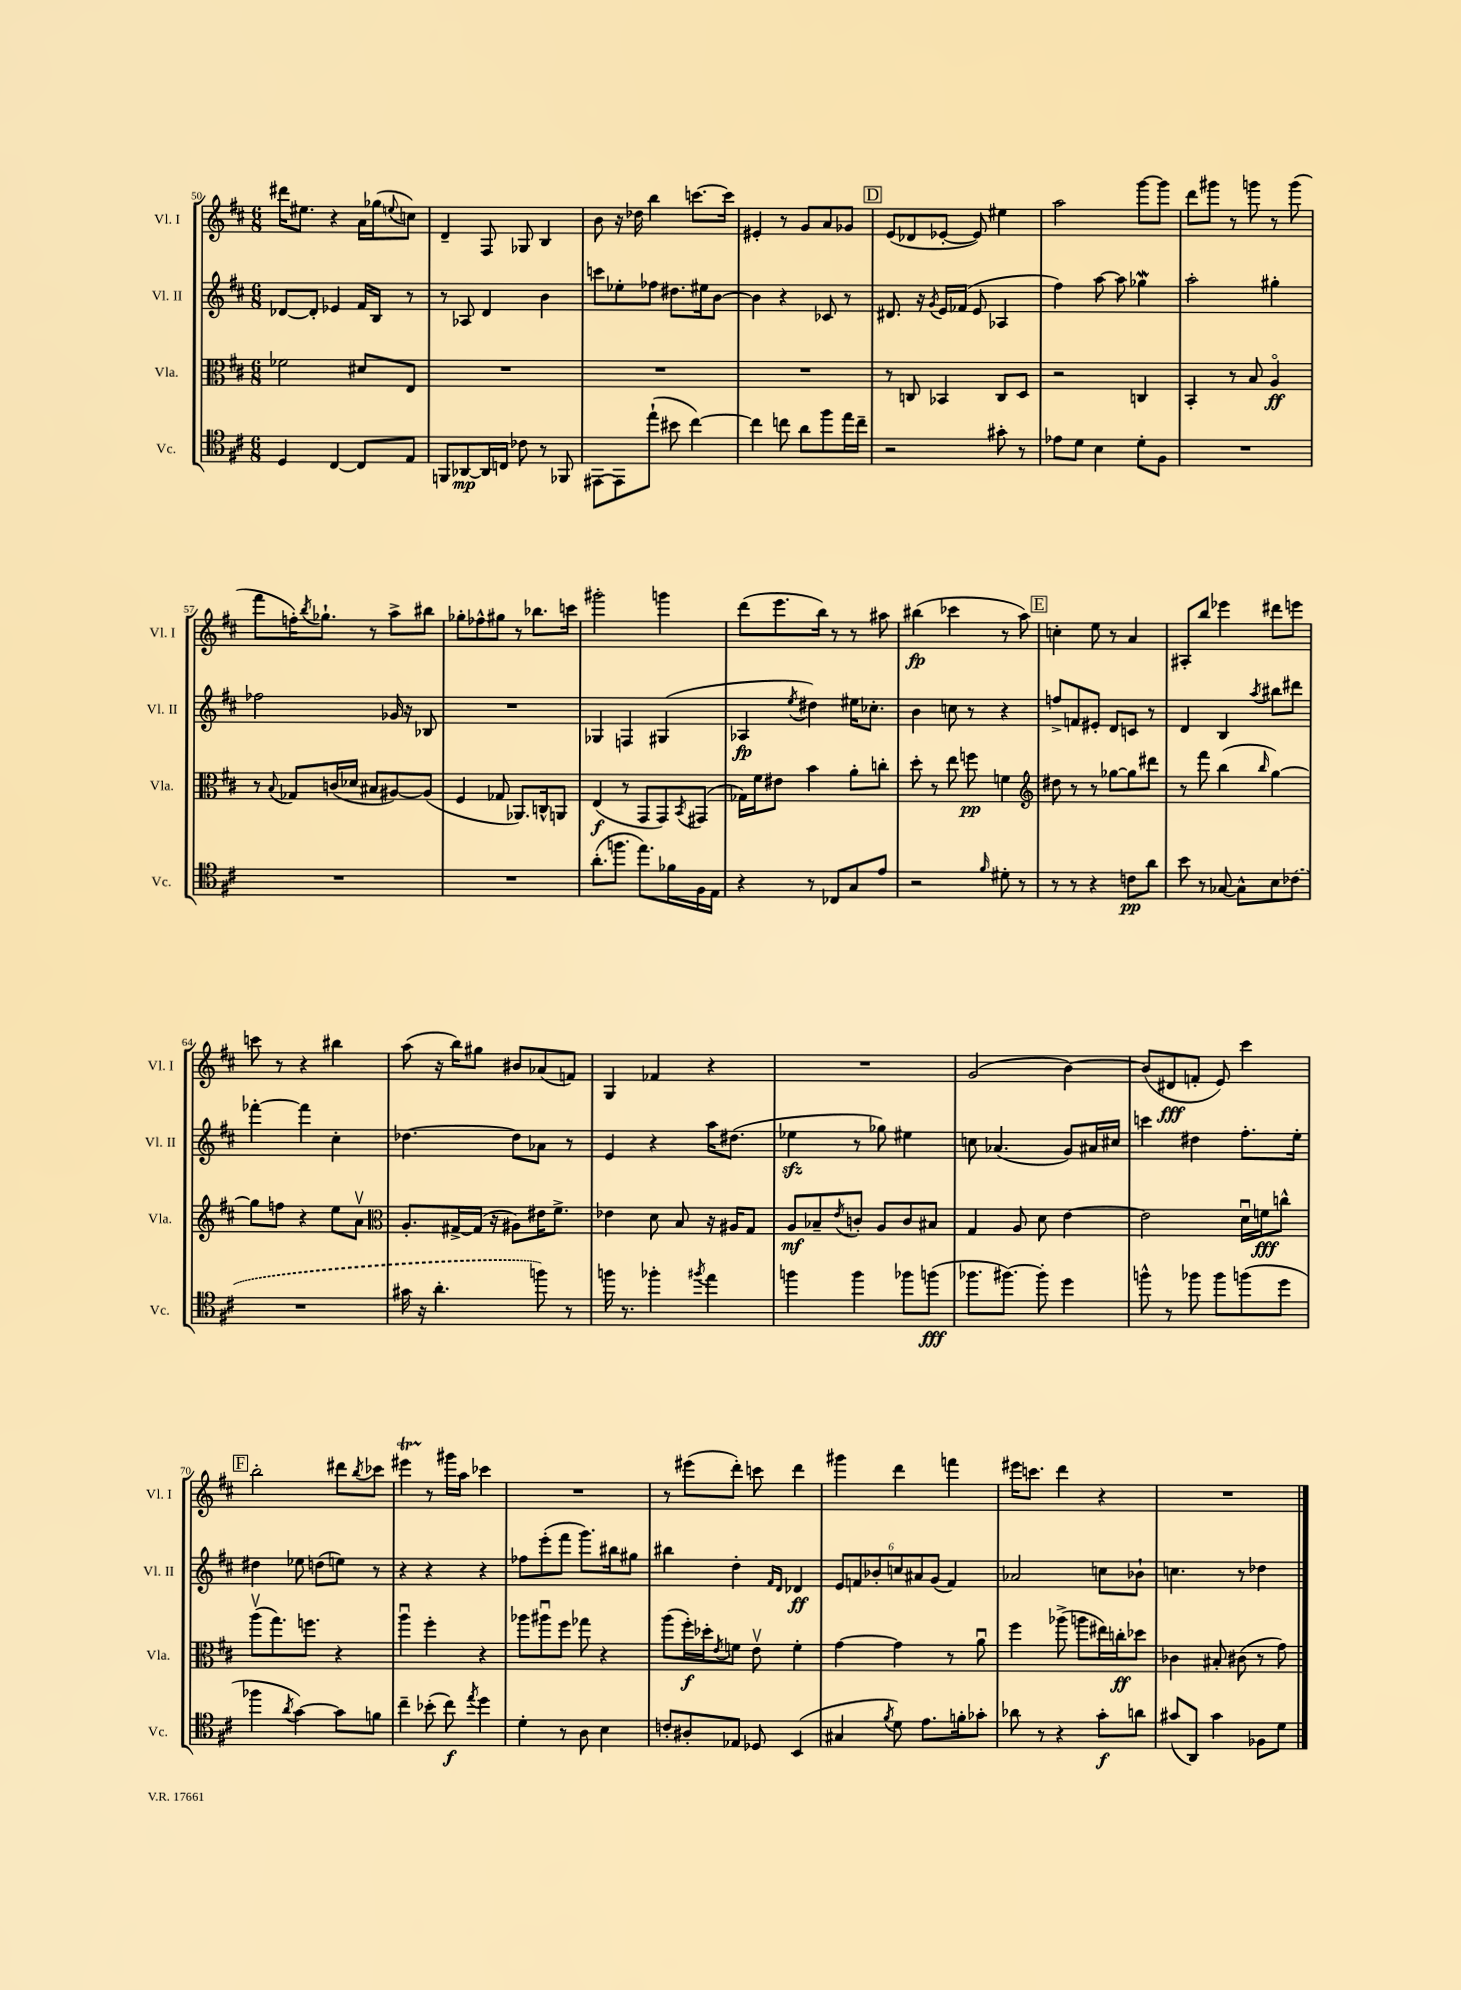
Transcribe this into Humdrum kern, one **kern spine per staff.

**kern	**kern	**kern	**kern
*staff4	*staff3	*staff2	*staff1
*clefC4	*clefC3	*clefG2	*clefG2
*k[f#c#]	*k[f#c#]	*k[f#c#]	*k[f#c#]
*M6/8	*M6/8	*M6/8	*M6/8
4D/	2f-\	[8d-/L	16ddd#\LK
.	.	.	8.ee#\J
.	.	8d-'/]J	.
[4C#/	.	4e-/	4r
8C#/]L	8d#/L	16f#/LL	16a\LL
.	.	16B/JJ	(16gg-\J
.	.	.	8qqee/
8E/J	8E/J	8r	8cc\J)
=	=	=	=
8FF/L	2.r	8r	4d~/
[8AA-/	.	8A-/	.
16AA-/]L	.	4d/	8F#/
16C/JJ	.	.	.
8c-\	.	.	8G-/
8r	.	4b\	4B/
8FF-/	.	.	.
=	=	=	=
[8EE#\L	2.r	8ccc\L	8b\
8EE#\]	.	8ee-'\	16r
.	.	.	16dd-\
(8ee`\J	.	8ff-\J	4bb\
8b#\	.	8.dd#\L	.
[4cc#\)	.	.	[8.ccc\L
.	.	16ee#\k	.
.	.	[8b\J	.
.	.	.	16ccc\]Jk
=	=	=	=
4cc#\]	2.r	4b\]	4e#'/
8cc\	.	4r	8r
8a\L	.	.	8g/L
8ff#\	.	8c-/	8a/
16ee\L	.	8r	8g-/J
16cc~\JJ	.	.	.
=	=	=	=
2r	8r	8.d#/	(8e/L
.	8C/	.	8d-/
.	.	16r	.
.	.	8qg/	.
.	4BB-/	16e/LL	[8e-'/J
.	.	(16f-/JJ	.
.	.	8e/	8e-/])
8g#'\	8C/L	4A-/	4ee#\
8r	8D/J	.	.
=	=	=	=
8e-\L	2r	4ff#\)	2aa\
8d\J	.	.	.
4B\	.	[8aa\	.
.	.	8aa\]	.
8d'\L	4C/	4gg-\	[8ggg\L
8F#\J	.	.	8ggg\]J
=	=	=	=
2.r	4BB'/	2aa'\	8ddd\L
.	.	.	8ggg#\J
.	8r	.	8r
.	8B/	.	8ggg\
.	4Ao/	4gg#'\	8r
.	.	.	(8ggg\
=	=	=	=
2.r	8r	2ff-\	8fff#\L
.	8qqB/	.	.
.	8G-/L	.	16ff'\K)
.	.	.	8qbb/
.	.	.	8.gg-`\J
.	(16c/L	.	.
.	16d-/JJ	.	.
.	8B#/L	.	8r
.	[8A#/)	16g-/	8aa^\L
.	.	16r	.
.	(8A#/]J	8B-/	8bb#\J
=	=	=	=
2.r	4F#/	2.r	8gg-'\L
.	.	.	8ff-^^\
.	8G-/	.	8gg#\J
.	8.AA-/L)	.	8r
.	.	.	8.bb-\L
.	16C^^/k	.	.
.	8AA/J	.	.
.	.	.	16ccc\Jk
=	=	=	=
(8.a'\L	(4E/	4G-/	2ggg#'\
8.ff\J	.	.	.
.	8r	4F/	.
8.ee\L)	8GG/L	.	.
.	8GG/)	(4G#/	4ggg\
16f-\L	.	.	.
.	8qBB/	.	.
16F#\	(8GG#/J	.	.
16E\JJ	.	.	.
=	=	=	=
4r	16G-\LL)	4A-/	(8ddd\L
.	16f#\J	.	.
.	8e#\J	.	8.eee\
.	.	8qee/	.
8r	4b\	4dd#\)	.
.	.	.	16bb\Jk)
8C-/L	.	.	8r
8G/	8a'\L	16ee#\LK	8r
.	.	8.cc-'\J	.
8e/J	8cc'\J	.	8aa#\
=	=	=	=
2r	8dd'\	4b\	(4bb#\
.	8r	.	.
.	8ee\	8cc\	4ccc-\
.	8ff\	8r	.
16qqf#/	.	.	.
8d#'\	4f\	4r	8r
8r	.	.	8aa\)
=	=	=	=
*	*clefG2	*	*
8r	8dd#\	8ff^/L	4cc'\
8r	8r	8f/	.
4r	8r	8e#'/J	8ee\
.	[8gg-\L	8d/L	8r
8c\L	8gg-\]	8c/J	4a/
8a\J	8ddd#\J	8r	.
=	=	=	=
8b\	8r	4d/	8A#'/L
8r	8fff#\	.	8bb/J
[8G-/	(4bb\	4B/	4eee-\
8G-^^\]L	.	.	.
.	16qqbb/	8qaa/	.
8B\	[4gg\)	8bb#\L	8ddd#\L
(8c-\J	.	8ddd#\J	8eee\J
=	=	=	=
2.r	8gg\]L	[4fff-'\	8ccc\
.	8ff\J	.	8r
.	4r	4fff-\]	4r
.	8ee\L	4cc#'\	4bb#\
.	8av\J	.	.
=	=	=	=
*	*clefC3	*	*
16g#\	8.A'/L	[4.dd-\	(8aa\
16r	.	.	.
4.a'\	.	.	16r
.	[16G#^/L	.	16bb\LK)
.	(16G#/]JJ	.	8gg#\J
.	16r	.	.
.	8A#\L)	8dd-\]L	8b#/L
8ff\)	16e#\K	8a-\J	(8a-/
.	8.f#^\J	.	.
8r	.	8r	8f/J)
=	=	=	=
16ff\	4e-\	4e/	4G/
8.r	.	.	.
4ff-'\	8d\	4r	4f-/
.	8B/	.	.
8qff#/	.	.	.
4ee\	16r	16aa\LK	4r
.	16A#/LK	(8.dd#\J	.
.	8G/J	.	.
=	=	=	=
4ff\	8A/L	4ee-\	2.r
.	8B-~/	.	.
.	8qe/	.	.
4ff\	8c'/J	8r	.
.	8A/L	8gg-\)	.
8ff-\L	8c/	4ee#\	.
(8ff\J	8B#/J	.	.
=	=	=	=
8.ff-\L	4G/	8cc\	(2g/
.	.	(4.a-/	.
[8.ff#\J)	.	.	.
.	8A/	.	.
8ff#'\]	8d\	.	.
4dd\	[4e\	8g/L)	[4b\)
.	.	16a#/L	.
.	.	16cc#/JJ	.
=	=	=	=
8ff^^\	2e\]	4ccc\	(8b/]L
8r	.	.	8d#/
8ff-\	.	4dd#\	8f'/J
8ff-\L	.	.	8e/)
(8ff\	16du\LL	8.ff#'\L	4ccc#\
.	16f\J	.	.
8dd\J	8cc^^\J	.	.
.	.	16ee'\Jk	.
=	=	=	=
4ff-\	(8aav\L	4dd#\	2bb'\
.	8.gg\)	.	.
8qa/	.	.	.
[4g\)	.	8ee-\	.
.	8.ff\J	.	.
.	.	(8dd\L	.
8g\]L	4r	8ee\J)	8ddd#\L
.	.	.	8qbb/
8f\J	.	8r	8ccc-\J
=	=	=	=
4cc#~\	4aau\	4r	4eee#\
(8b-'\	4ff#'\	4r	8r
8cc#\)	.	.	16ggg#\LL
.	.	.	16aa\JJ
8qee/	.	.	.
4dd\	4r	4r	4ccc-\
=	=	=	=
4d'\	8aa-\L	8ff-\L	2.r
.	8aa#u\	(8eee'\	.
8r	8ff#\J	8fff#\J	.
8A\	8gg-\	8.ggg\L)	.
4B\	4r	.	.
.	.	16bb#\k	.
.	.	8gg#\J	.
=	=	=	=
8c'/L	(8aa\L	4bb#\	8r
8A#'/	16ff#'\L)	.	(8eee#\L
.	16dd-'\J	.	.
.	8qe/	.	.
8E-/J	8f\J	4dd'\	8ddd'\J)
8D-/	8ev\	.	8ccc\
.	.	16qqf#/LL	.
.	.	16qqd/JJ	.
(4BB/	4f'\	4d-/	4ddd\
=	=	=	=
4G#/	[4g\	12e/L	4ggg#\
.	.	12f/	.
.	.	12b-'/	.
8qf#/	.	.	.
8d\)	4g\]	12cc/	4ddd\
.	.	12a#/	.
8.e\L	.	.	.
.	.	(12g/J	.
.	8r	4f/)	4fff\
16f'\k	.	.	.
8g-'\J	8au\	.	.
=	=	=	=
8a-\	4ff#\	2a-/	16eee#\LK
.	.	.	8.ccc\J
8r	.	.	.
4r	(8aa-^\	.	4ddd\
.	8aa\L	.	.
8g'\L	16ee#\L)	8cc\L	4r
.	16cc'\J	.	.
8a\J	8dd-\J	8b-`\J	.
=	=	=	=
(8g#/L	4c-\	4.cc\	2.r
8AA/J)	.	.	.
4g#\	8B#'/	.	.
.	(8c#\	8r	.
8F-\L	8r	4dd-\	.
8d\J	8g\)	.	.
==	==	==	==
*-	*-	*-	*-
